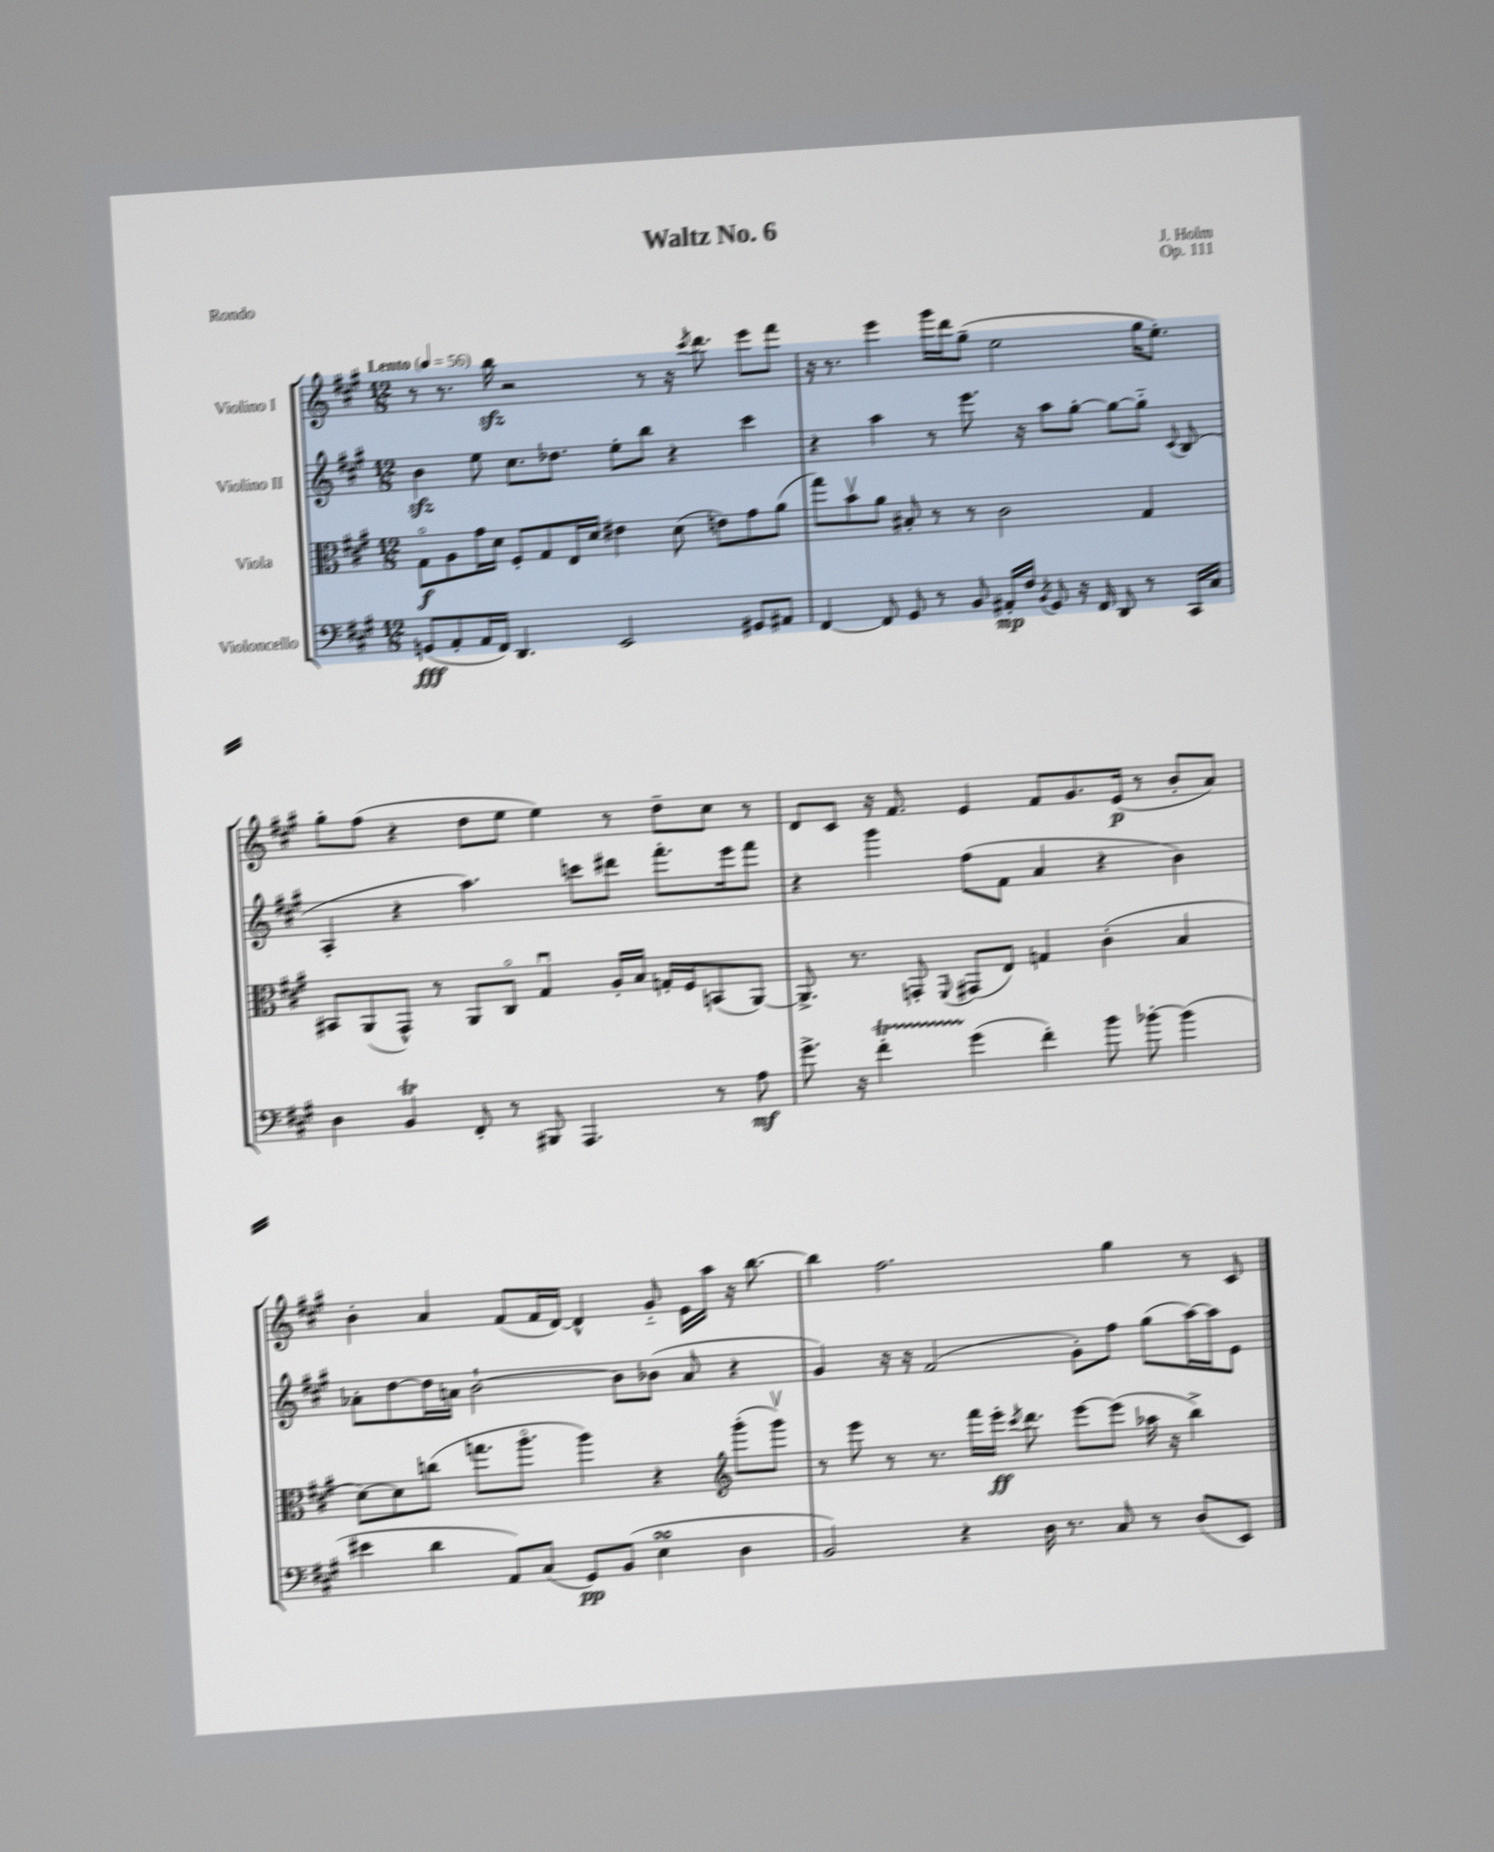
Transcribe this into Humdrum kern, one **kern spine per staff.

**kern	**kern	**kern	**kern
*staff4	*staff3	*staff2	*staff1
*clefF4	*clefC3	*clefG2	*clefG2
*k[f#c#g#]	*k[f#c#g#]	*k[f#c#g#]	*k[f#c#g#]
*M12/8	*M12/8	*M12/8	*M12/8
*MM56	*MM56	*MM56	*MM56
(8GG	8G#o	4b	8r
8AA'	8A	.	8.r
16AA	16g#	8ee	.
16FF#)	16d	.	16bb
4.DD	8F#'	8.cc#	2r
.	8G#	.	.
.	.	8.dd-	.
.	16E	.	.
.	16d	.	.
2EE	4e#	8ee'	.
.	.	8bb	8r
.	(8d	4r	16r
.	.	.	8qccc#
.	.	.	8.ddd
.	8e)	.	.
8GG#	8g#	4ccc#	8eee
8AA#	(8a	.	8fff#
=	=	=	=
[4FF#	8gg#)	4r	16r
.	.	.	8.r
.	8bv	.	.
8FF#]	8a	4aa	4eee
8GG#	8B#'	.	.
8r	8r	8r	16ggg#
.	.	.	16ddd
8BB	8r	8.eee	(8gg#~
16AA#'	2c#	.	2ee
16F#	.	16r	.
8qBB	.	.	.
8GG#	.	8aa	.
16r	.	[8gg#'	.
16FF#	.	.	.
8DD	.	8gg#_	.
8r	4G#	8gg#'~]	16gg#
.	.	.	8.ee')
.	.	8qqc#	.
16CC#	.	(8B	.
16C#	.	.	.
=	=	=	=
4D	8BB#	4A'	8gg#'
.	(8AA	.	(8ff#
4BB	8GG#^^)	4r	4r
.	8r	.	.
8FF#'	8AA	4.aa)	8dd
8r	8C#o	.	8ee
8BBB#	4G#u	.	4ee)
4.AAA	.	8ccc	.
.	16A'	8ddd#	8r
.	16B	.	.
.	16G'	8.fff#'	8dd~
.	16F#	.	.
8r	(8BB	.	8cc#
.	.	16eee	.
8A	[8AA)	8fff#	8r
=	=	=	=
8.g#^	8.AA^]	4r	8d
.	.	.	8c#
16r	8.r	.	.
4f#'	.	4ggg#	16r
.	.	.	8.f#
.	8GG'	.	.
.	8qqFF#	.	.
(4g#	(8GG#	(8ff#	4e
.	8E)	8f#	.
4f#')	4G	4a	8f#
.	.	.	8.g#
8b	(4c#'	4r	.
.	.	.	(16e
[8b-'	.	.	8r
(4b-]	4B	4b)	8b'
.	.	.	8a)
=	=	=	=
4e#	[8d)	8a-'	4b'
.	8d]	[8dd	.
4d	(8cc	16dd]	4a
.	.	16a	.
.	8.gg	[2b`	.
8AA)	.	.	(8f#
.	8.aao	.	.
(8C#	.	.	16f#
.	.	.	[16d)
8GG#)	4aa)	.	4d^^]
(8BB	.	8b]	.
4E	4r	(8b-	8g#'~
.	.	8a	16e
.	.	.	16aa
*	*clefG2	*	*
4D	(8ggg#'	4r	16r
.	.	.	[8.bb
.	8ggg#v)	.	.
=	=	=	=
2BB)	8r	4g#)	4bb]
.	8eee	.	.
.	8r	16r	2.ff#
.	.	16r	.
.	8.r	(2f#	.
4r	.	.	.
.	16fff#	.	.
.	16eee'	.	.
.	8qccc#	.	.
.	8.ddd	.	.
16D	.	.	.
8.r	.	.	.
.	[8eee	8g#')	.
8C#	(8eee]	8ff#	4gg#
8r	16aa-	(8gg#	.
.	16r	.	.
(8D	4bb^)	[16aa)	8r
.	.	16aa]	.
8EE)	.	8e	8c#
==	==	==	==
*-	*-	*-	*-
